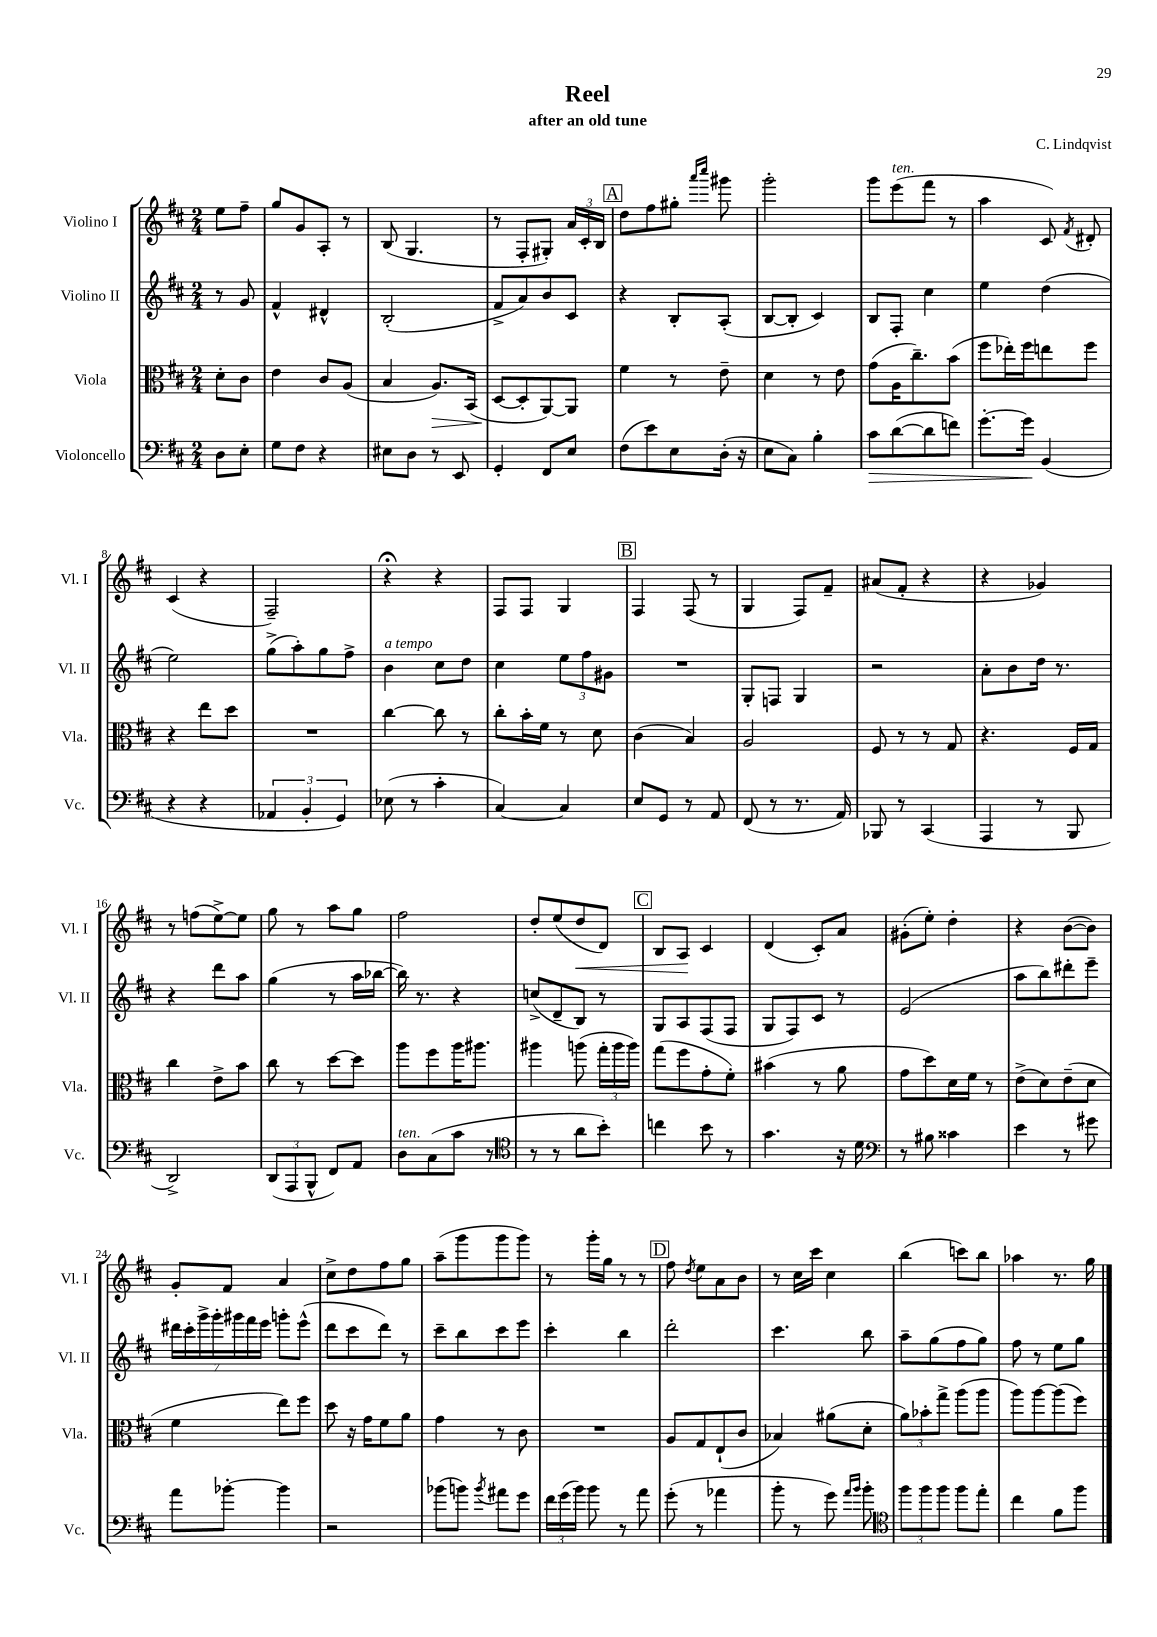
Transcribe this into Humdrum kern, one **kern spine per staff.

**kern	**kern	**kern	**kern
*staff4	*staff3	*staff2	*staff1
*clefF4	*clefC3	*clefG2	*clefG2
*k[f#c#]	*k[f#c#]	*k[f#c#]	*k[f#c#]
*M2/4	*M2/4	*M2/4	*M2/4
8D	8d'	8r	8ee
8E'	8c#	8g	8ff#~
=	=	=	=
8G	4e	4f#^^	8gg
8F#	.	.	8g
4r	8c#	4d#^^	8A'
.	(8A	.	8r
=	=	=	=
8E#	4B	(2B'	(8B
8D	.	.	4.G
8r	8.A)	.	.
8EE	.	.	.
.	(16BB	.	.
=	=	=	=
4GG'	[8D	8f#^	8r
.	8D']	8a)	8F#'
8FF#	[8AA)	8b	8G#')
8E	8AA]	8c#	24a
.	.	.	24c#'
.	.	.	24B
=	=	=	=
(8F#	4f#	4r	8dd
8e)	.	.	8ff#
8E	8r	8B'	8gg#'
.	.	.	16qqaaa
.	.	.	16qqcccc#
(16D'	8e~	(8A'	8ggg#
16r	.	.	.
=	=	=	=
8E	4d	[8B	2ggg'
8C#)	.	8B']	.
4B'	8r	4c#)	.
.	8e	.	.
=	=	=	=
8c#	(8g	8B	8ggg
([8d	16A	8F#'	(8eee
.	8.cc#~)	.	.
8d]	.	4cc#	8fff#
8f)	(8b	.	8r
=	=	=	=
[8.g'	8ff#	4ee	4aa
.	16ee-')	.	.
16g]	16ff#	.	.
(4BB	8ee	(4dd	8c#)
.	.	.	8qf#
.	8ff#	.	8d#'
=	=	=	=
4r	4r	2ee)	(4c#
4r	8ee	.	4r
.	8dd	.	.
=	=	=	=
6AA-	2r	(8gg^	2F#~)
.	.	8aa')	.
6BB'	.	.	.
.	.	8gg	.
6GG)	.	.	.
.	.	8ff#^	.
=	=	=	=
(8E-	[4cc#	4b	4r;
8r	.	.	.
4c#'	8cc#]	8cc#	4r
.	8r	8dd	.
=	=	=	=
[4C#)	8cc#'	4cc#	8F#
.	16b'	.	8F#
.	16f#	.	.
4C#]	8r	12ee	4G
.	.	12ff#	.
.	8d	.	.
.	.	12g#	.
=	=	=	=
8E	(4c#	2r	4F#
8GG	.	.	.
8r	4B)	.	(8F#
8AA	.	.	8r
=	=	=	=
(8FF#	2A	8G'	4G
8r	.	8F	.
8.r	.	4G	8F#)
.	.	.	8f#~
16AA)	.	.	.
=	=	=	=
8BBB-	8F#	2r	(8a#
8r	8r	.	8f#'
(4CC#	8r	.	4r
.	8G	.	.
=	=	=	=
4AAA	4.r	8a'	4r
.	.	8b	.
8r	.	16dd	4g-)
.	.	8.r	.
8BBB	16F#	.	.
.	16G	.	.
=	=	=	=
2DD^)	4cc#	4r	8r
.	.	.	(8ff
.	8e^	8ddd	[8ee^)
.	8b	8aa	8ee]
=	=	=	=
(12DD	8cc#	(4gg	8gg
12AAA	.	.	.
.	8r	.	8r
12BBB^^	.	.	.
8FF#)	[8dd	8r	8aa
8AA	8dd]	16aa	8gg
.	.	[16bb-	.
=	=	=	=
8D	8aa	16bb-])	2ff#
.	.	8.r	.
(8C#	8ff#	.	.
8c#	16aa	4r	.
.	8.aa#	.	.
8r	.	.	.
=	=	=	=
*clefC4	*	*	*
8r	4aa#	(8cc^	8dd'
8r	.	8d~	(8ee
8a	(8aa	8B)	8dd
8b')	24gg'	8r	8d)
.	24aa	.	.
.	24aa)	.	.
=	=	=	=
4cc	(8gg	8G	8B
.	8ff#	8A	8A
8b	8g'	(8F#	4c#
8r	8f#')	8F#	.
=	=	=	=
4.g	(4b#	8G	(4d
.	.	8F#)	.
.	8r	8c#	8c#')
16r	8a	8r	8a
16d	.	.	.
=	=	=	=
*clefF4	*	*	*
8r	8g	(2e	(8g#'
8B#	8dd)	.	8ee')
4c##	16d	.	4dd'
.	16f#	.	.
.	8r	.	.
=	=	=	=
4e	(8e^	8aa	4r
.	8d)	8bb)	.
8r	(8e~	8ddd#'	([8b
8g#	8d	8eee~	8b])
=	=	=	=
8a	4f#	28ddd#	8g'
.	.	28ccc#'	.
.	.	28ggg^	.
.	.	28ggg'	.
[8b-'	.	.	8f#
.	.	28ggg#	.
.	.	28fff#	.
.	.	28eee	.
4b-]	8ee)	8ggg'	4a
.	8ff#	(8eee^^	.
=	=	=	=
2r	8dd	8ddd	8cc#^
.	16r	8ccc#	8dd
.	16g	.	.
.	8f#	8ddd)	8ff#
.	8a	8r	8gg
=	=	=	=
(8b-	4g	8ccc#~	(8aa~
8b)	.	8bb	8ggg
8qb	.	.	.
8a#	8r	8ccc#	8ggg
8g	8c#	8eee	8ggg)
=	=	=	=
24f#	2r	4ccc#'	8r
(24g	.	.	.
24b)	.	.	.
8b	.	.	16ggg'
.	.	.	16gg
8r	.	4bb	8r
8a	.	.	8r
=	=	=	=
(8g'	8A	2ddd'	8ff#
.	.	.	8qdd
8r	8G	.	8ee
4a-	(8E`	.	8a
.	8c#	.	8b
=	=	=	=
8b'	4B-)	4.ccc#	8r
8r	.	.	16cc#
.	.	.	16ccc#
8g)	(8a#	.	4cc#
16qqa	.	.	.
16qqb	.	.	.
8b'	8d'	8bb	.
=	=	=	=
*clefC4	*	*	*
12ff#	12a)	8aa~	(4bb
12ff#	12b-'	.	.
.	.	(8gg	.
12ff#	12gg^	.	.
8ff#	(8aa	8ff#	8ccc)
8ee'	8aa	8gg)	8bb
=	=	=	=
4cc#	8aa)	8ff#	4aa-
.	[8aa	8r	.
8f#	(8aa]	8ee	8.r
8ff#	8ff#)	8gg	.
.	.	.	16gg
==	==	==	==
*-	*-	*-	*-
